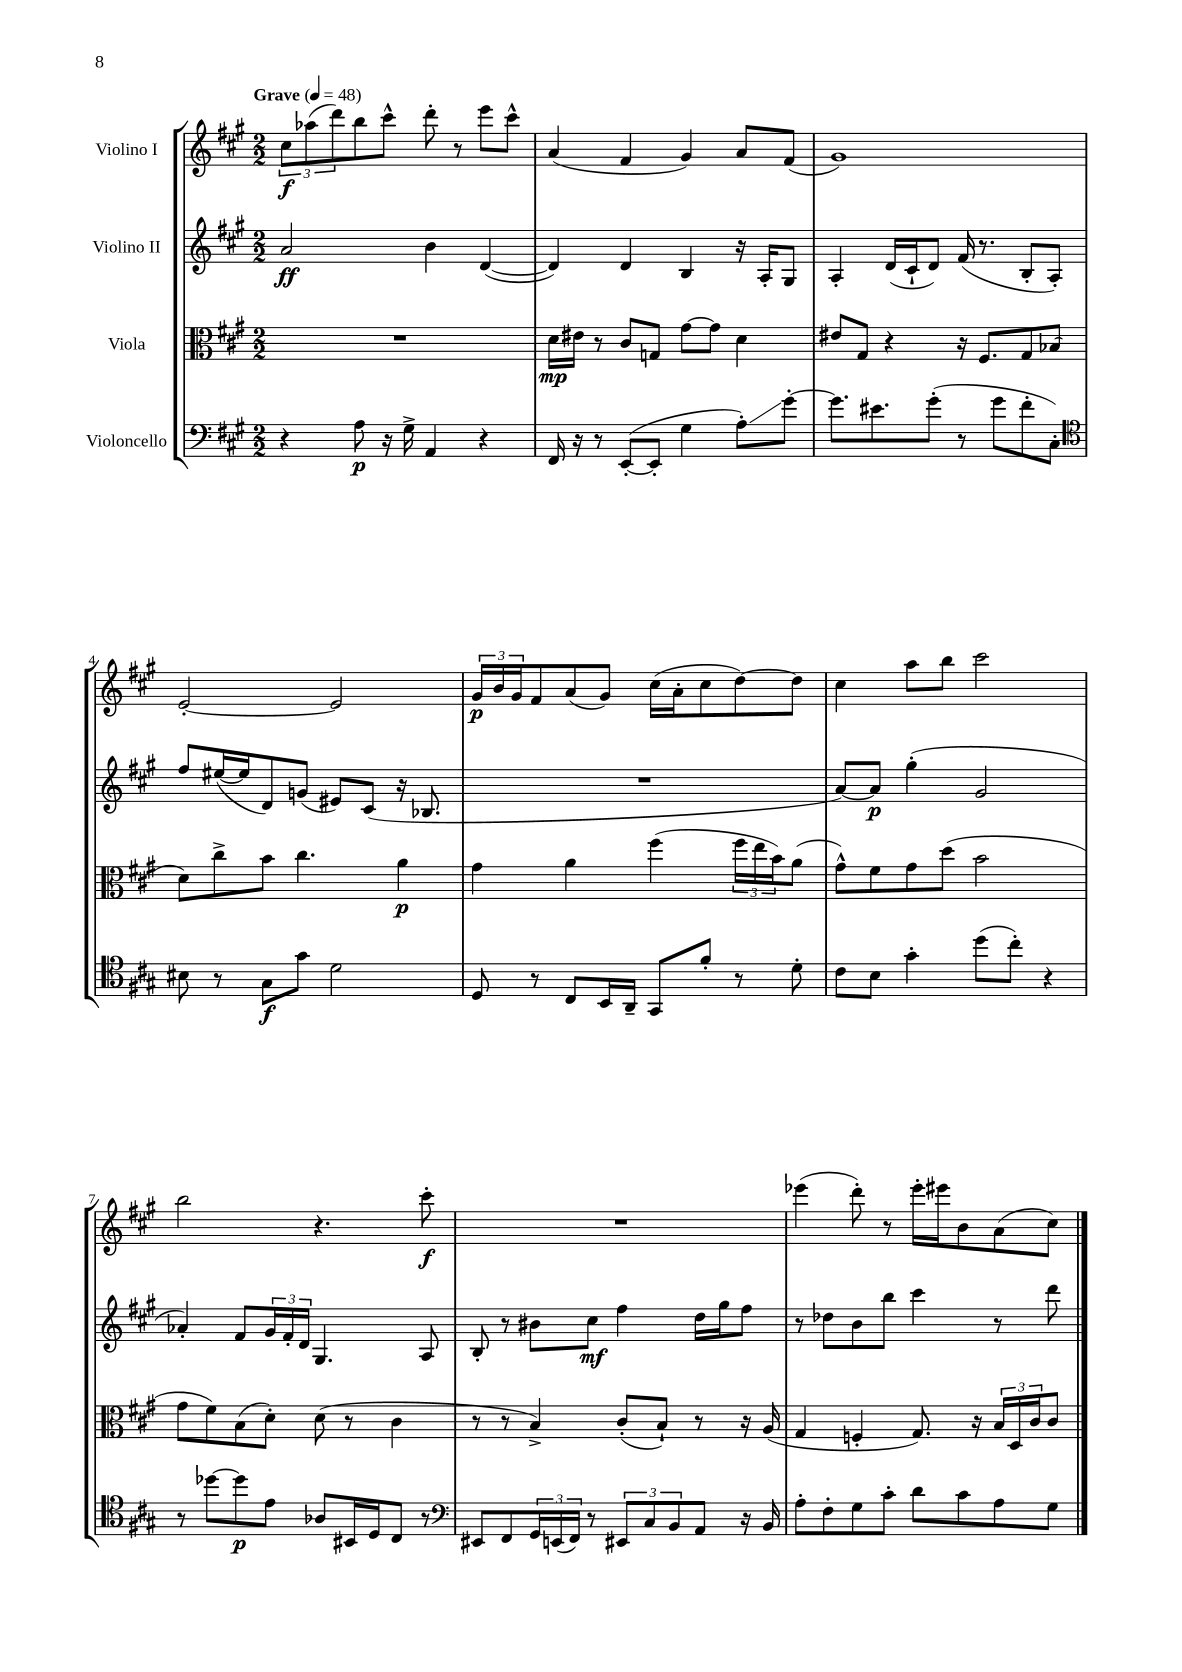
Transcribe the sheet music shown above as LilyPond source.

<<
\new StaffGroup <<
\new Staff = "s0" \with { instrumentName = "Violino I" } {
    \clef treble \key a \major \numericTimeSignature \time 2/2 \tempo "Grave" 4 = 48
    \tuplet 3/2 { cis''8\f aes''8( d'''8) } b''8 cis'''8-^ d'''8-. r8 e'''8 cis'''8-^ |
    a'4( fis'4 gis'4) a'8 fis'8( |
    gis'1) |
    e'2~-. e'2 |
    \tuplet 3/2 { gis'16\p b'16 gis'16 } fis'8 a'8( gis'8) cis''16( a'16-. cis''8 d''8~) d''8 |
    cis''4 a''8 b''8 cis'''2 |
    b''2 r4. cis'''8-.\f |
    R1 |
    ees'''4( d'''8-.) r8 ees'''16-. eis'''16 b'8 a'8( cis''8) \bar "|." |
}
\new Staff = "s1" \with { instrumentName = "Violino II" } {
    \clef treble \key a \major \numericTimeSignature \time 2/2
    a'2\ff b'4 d'4~( |
    d'4) d'4 b4 r16 a16-. gis8 |
    a4-. d'16( cis'16-! d'8) fis'16( r8. b8-. a8-.) |
    fis''8 eis''16~( eis''16 d'8) g'8( eis'8) cis'8( r16 bes8. |
    R1 |
    a'8~) a'8\p gis''4-.( gis'2 |
    aes'4-.) fis'8 \tuplet 3/2 { gis'16 fis'16-. d'16 } gis4. a8 |
    b8-. r8 bis'8 cis''8\mf fis''4 d''16 gis''16 fis''8 |
    r8 des''8 b'8 b''8 cis'''4 r8 d'''8 \bar "|." |
}
\new Staff = "s2" \with { instrumentName = "Viola" } {
    \clef alto \key a \major \numericTimeSignature \time 2/2
    R1 |
    d'16\mp eis'16 r8 cis'8 g8 gis'8~ gis'8 d'4 |
    eis'8 gis8 r4 r16 fis8. gis8 bes8( |
    d'8) cis''8-> b'8 cis''4. a'4\p |
    gis'4 a'4 fis''4( \tuplet 3/2 { fis''16 e''16 b'16) } a'8( |
    gis'8-^) fis'8 gis'8 d''8( b'2 |
    gis'8 fis'8) b8( d'8-.) d'8( r8 cis'4 |
    r8 r8 b4->) cis'8-.( b8-!) r8 r16 a16( |
    gis4 f4-. gis8.) r16 \tuplet 3/2 { b16 d16 cis'16 } cis'8 \bar "|." |
}
\new Staff = "s3" \with { instrumentName = "Violoncello" } {
    \clef bass \key a \major \numericTimeSignature \time 2/2
    r4 a8\p r16 gis16-> a,4 r4 |
    fis,16 r16 r8 e,8~-.( e,8-. gis4 a8-.\glissando) gis'8~-. |
    gis'8. eis'8. gis'8-.( r8 gis'8 fis'8-. cis8-.) |
    \clef tenor bis8 r8 gis8\f gis'8 d'2 |
    d8 r8 cis8 b,16 a,16-- gis,8 fis'8-. r8 d'8-. |
    cis'8 b8 gis'4-. d''8( cis''8-.) r4 |
    r8 des''8~ des''8\p e'8 aes8 bis,16 d16 cis8 r8 |
    \clef bass eis,8 fis,8 \tuplet 3/2 { gis,16 e,16( fis,16) } r8 \tuplet 3/2 { eis,8 cis8 b,8 } a,8 r16 b,16 |
    a8-. fis8-. gis8 cis'8-. d'8 cis'8 a8 gis8 \bar "|." |
}
>>
>>
